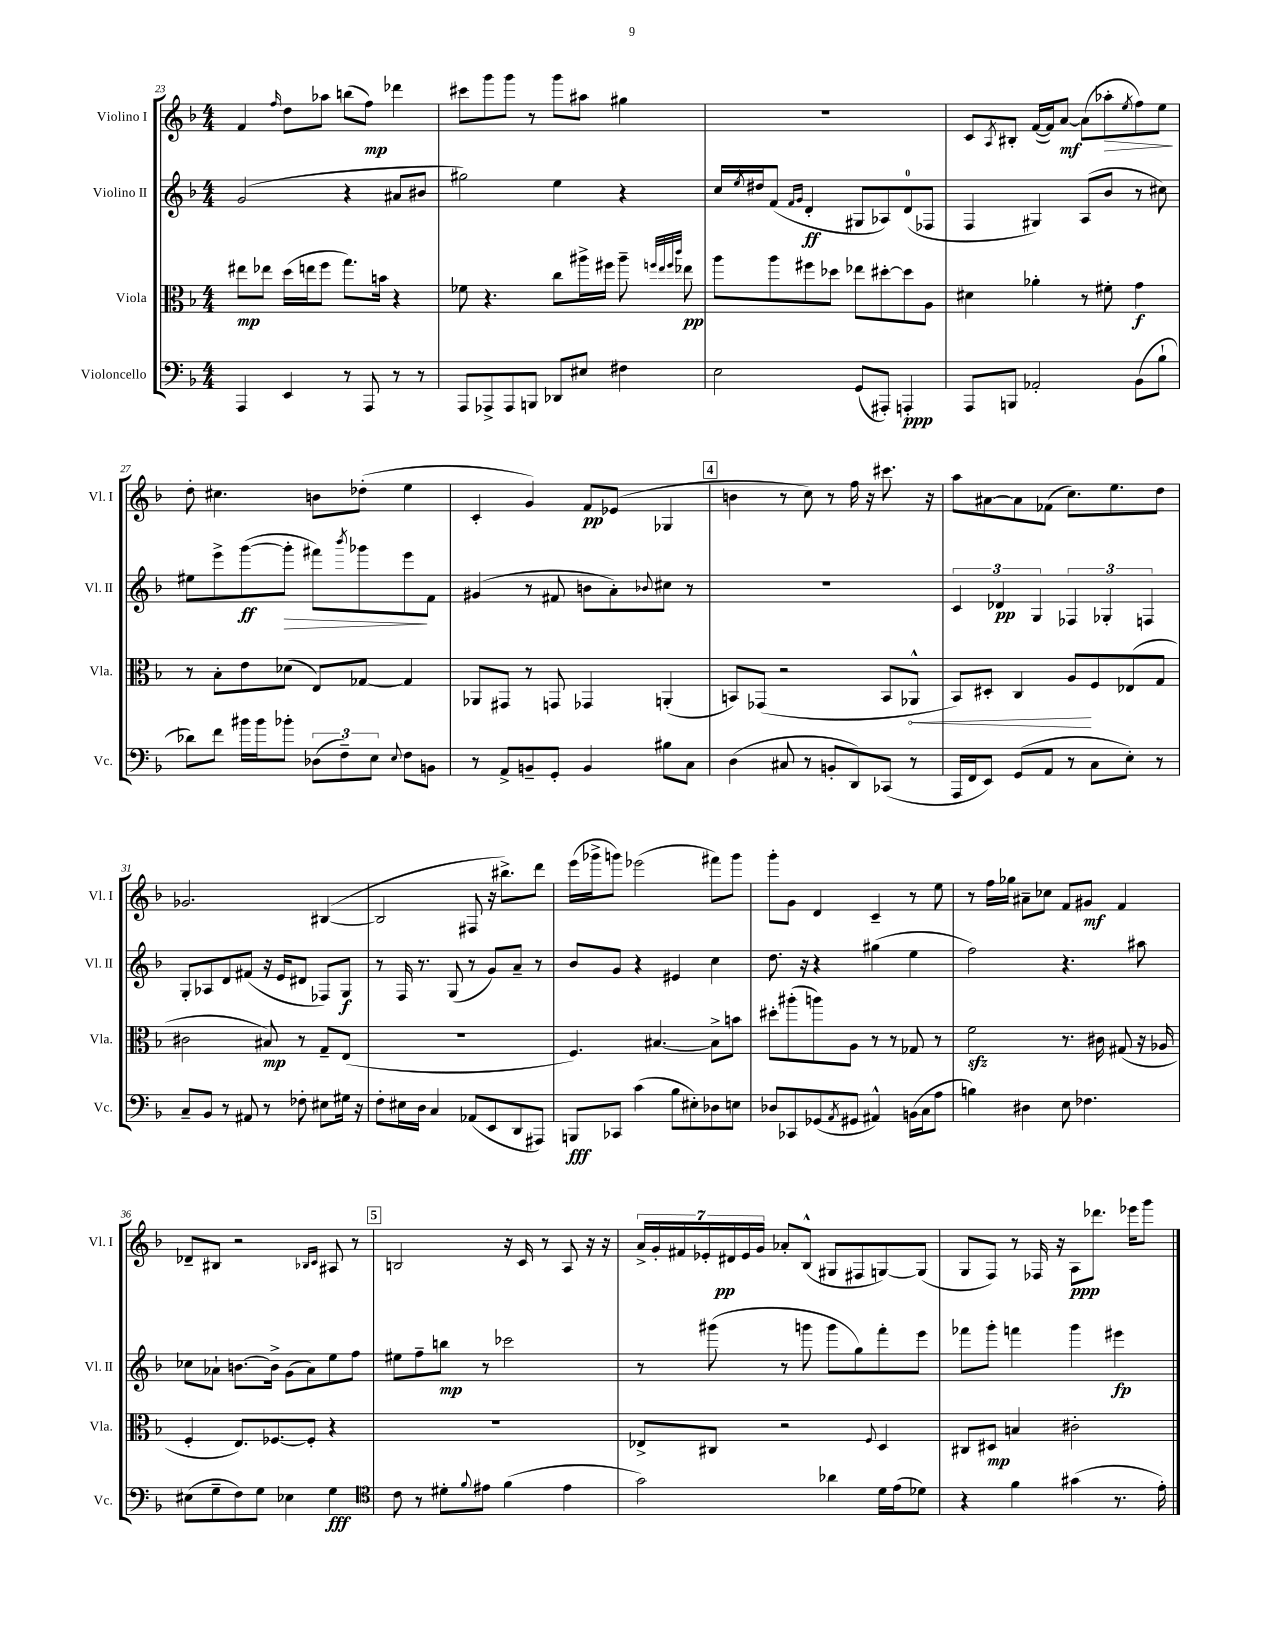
<<
\new StaffGroup <<
\new Staff = "s0" \with { instrumentName = "Violino I" shortInstrumentName = "Vl. I" } {
    \clef treble \key f \major \numericTimeSignature \time 4/4
    f'4 \grace { f''16 } d''8 aes''8 b''8( f''8\mp) des'''4 |
    cis'''8 g'''8 g'''8 r8 g'''8 ais''8 gis''4 |
    R1 |
    c'8 \acciaccatura { a8 } bis8-. f'16~( f'16) a'8~\mf a'8( aes''8-.\> \acciaccatura { e''8 } f''8) e''8\! |
    d''8-. cis''4. b'8 des''8-.( e''4 |
    c'4-. g'4) f'8\pp ees'8( ges4 |
    \mark \markup { \box "4" } b'4 r8 c''8) r8 f''16 r16 cis'''8. r16 |
    a''8 ais'8~ ais'8 fes'8( c''8.) e''8. d''8 |
    ges'2. bis4~( |
    bis2 fis8 r16 bis''8.->) d'''8 |
    e'''16( ges'''16-> g'''8) ees'''2( fis'''8) g'''8 |
    g'''8-. g'8 d'4 c'4-- r8 e''8 |
    r8 f''16 ges''16 ais'8-- ces''8 f'8 gis'8\mf f'4 |
    des'8-- bis8 r2 \grace { bes16 c'16 } ais8 r8 |
    \mark \markup { \box "5" } b2 r16 c'16 r8 a8 r16 r16 |
    \tuplet 7/4 { a'16-> g'16-. fis'16 ees'16-. dis'16\pp ees'16 g'16 } aes'8-. bes8-^( gis8 fis8 g8~) g8( |
    g8 f8) r8 fes16 r16 a8\ppp des'''8. ees'''16 g'''8 \bar "|." |
}
\new Staff = "s1" \with { instrumentName = "Violino II" shortInstrumentName = "Vl. II" } {
    \clef treble \key f \major \numericTimeSignature \time 4/4
    g'2( r4 ais'8 bis'8 |
    gis''2) e''4 r4 |
    c''16 \acciaccatura { e''8 } dis''16 f'8( \grace { f'16 g'16 } d'4-.\ff gis8 aes8) d'8-0( fes8 |
    f4 gis4) a8( bes'8 r8 cis''8) |
    eis''8 e'''8-> g'''8~\ff( g'''8-.\> fis'''8) \acciaccatura { bes'''8 } ges'''8 e'''8\! f'8 |
    gis'4( r8 fis'8 b'8 a'8-.) \appoggiatura { bes'8 } cis''8 r8 |
    \mark \markup { \box "4" } R1 |
    \tuplet 3/2 { c'4 des'4\pp g4 } \tuplet 3/2 { fes4 ges4-. f4 } |
    g8-. aes8 d'8 fis'8( r16 e'16 dis'8 fes8) g8\f |
    r8 f16 r8. g8( r8 g'8) a'8-- r8 |
    bes'8 g'8 r4 eis'4 c''4 |
    d''8. r16 r4 gis''4( e''4 |
    f''2) r4. ais''8 |
    ces''8 aes'8-! b'8.~ b'16-> g'8( aes'8) e''8 f''8 |
    \mark \markup { \box "5" } eis''8 f''8-- b''8\mp r8 ces'''2 |
    r8 gis'''8( r8 g'''8 g'''8 g''8) f'''8-. e'''8 |
    fes'''8 g'''8-. f'''4 g'''4 eis'''4\fp \bar "|." |
}
\new Staff = "s2" \with { instrumentName = "Viola" shortInstrumentName = "Vla." } {
    \clef alto \key f \major \numericTimeSignature \time 4/4
    eis''8\mp ees''8 d''16( e''16 f''8 g''8.) b'16 r4 |
    fes'8 r4. c''8 ais''16-> fis''16 ais''8-- \grace { f''32 e''32 f''32 c'''32 } ees''8\pp |
    a''8 a''8 fis''8 des''8 ees''8 dis''8~-. dis''8 a8 |
    dis'4 aes'4-. r8 fis'8-. g'4\f |
    r8 bes8-. e'8 des'8( e8) ges8~ ges4 |
    aes,8 gis,8 r8 g,8 ges,4 a,4-.( |
    \mark \markup { \box "4" } b,8) ges,8( r2 b,8 \once \override Hairpin.circled-tip = ##t aes,8-^\< |
    bes,8) dis8-. c4 a8\! f8 ees8( g8 |
    cis'2 bis8\mp) r8 g8-- e8( |
    R1 |
    f4.) bis4.~ bis8-> b'8 |
    dis''8-. ais''8-.( a''8) a8 r8 r8 ges8 r8 |
    f'2\sfz r8. cis'16 gis8( r16 aes16 |
    f4-. e8.) fes8.~ fes8-. r4 |
    \mark \markup { \box "5" } R1 |
    ees8-> cis8 r2 \appoggiatura { f8 } d4 |
    cis8 dis8\mp b4 cis'2-. \bar "|." |
}
\new Staff = "s3" \with { instrumentName = "Violoncello" shortInstrumentName = "Vc." } {
    \clef bass \key f \major \numericTimeSignature \time 4/4
    a,,4 e,4 r8 a,,8 r8 r8 |
    a,,8 aes,,8-> aes,,8 b,,8 des,8 eis8 fis4 |
    e2 g,8( ais,,8-.) a,,4-.\ppp |
    a,,8 b,,8 aes,2-. bes,8( bes8-! |
    des'8) f'8 bis'16 bis'16 bes'8-. \tuplet 3/2 { des8( f8--) e8 } \appoggiatura { e8 } f8 b,8 |
    r8 a,8-> b,8-- g,8-. b,4 bis8 c8 |
    \mark \markup { \box "4" } d4( cis8 r8 b,8-. d,8) ces,8( r8 |
    a,,16 f,16 e,8) g,8( a,8 r8 c8 e8-.) r8 |
    c8-- bes,8 r8 ais,8 r8 fes8-. eis8 gis16 r16 |
    f8-. eis16 d16 c4 aes,8( e,8 d,8 ais,,8) |
    b,,8\fff ces,8 c'4( bes8 eis8-.) des8 e8 |
    des8 ces,8 ges,8( \acciaccatura { a,8 } gis,8 ais,4-^) b,16( c16 a8 |
    b4) dis4 e8 fes4. |
    eis8( g8-- f8) g8 ees4 g4\fff |
    \mark \markup { \box "5" } \clef tenor c'8 r8 dis'8-. \appoggiatura { f'8 } eis'8 f'4( eis'4 |
    g'2) aes'4 d'16 e'16( des'8) |
    r4 f'4 gis'4( r8. e'16-.) \bar "|." |
}
>>
>>
\layout { \context { \Score currentBarNumber = #23 } }
